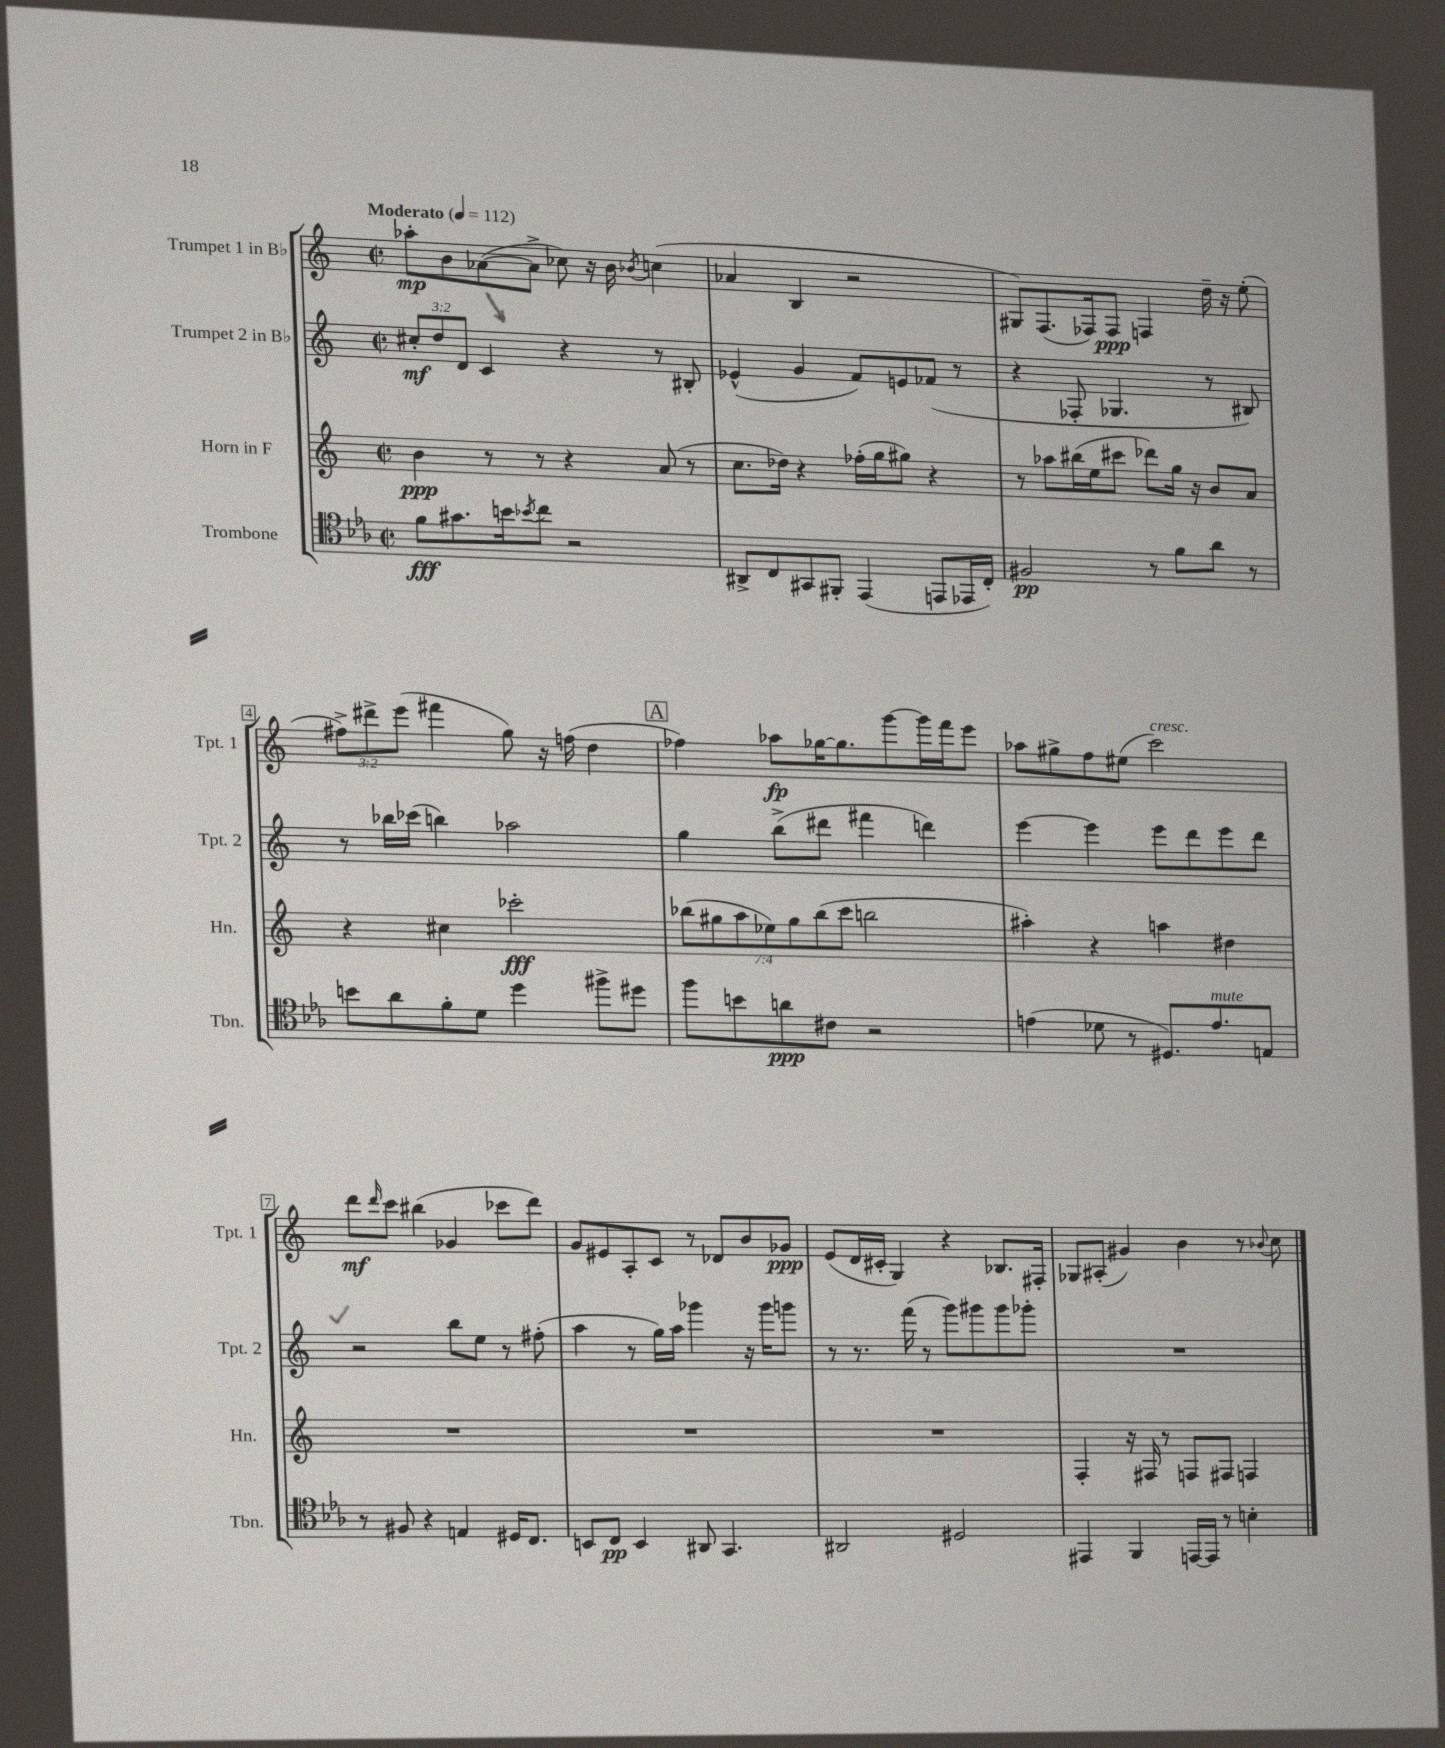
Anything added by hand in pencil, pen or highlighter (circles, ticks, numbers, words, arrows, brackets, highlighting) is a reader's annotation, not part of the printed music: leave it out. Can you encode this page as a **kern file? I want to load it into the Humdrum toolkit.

**kern	**dynam	**kern	**dynam	**kern	**dynam	**kern	**dynam
*part4	*part4	*part3	*part3	*part2	*part2	*part1	*part1
*staff4	*staff4	*staff3	*staff3	*staff2	*staff2	*staff1	*staff1
*I"Trombone	*	*I"Horn in F	*	*I"Trumpet 2 in B♭	*	*I"Trumpet 1 in B♭	*
*I'Tbn.	*	*I'Hn.	*	*I'Tpt. 2	*	*I'Tpt. 1	*
*clefC4	*	*clefG2	*	*clefG2	*	*clefG2	*
*k[b-e-a-]	*	*k[]	*	*k[]	*	*k[]	*
*M2/2	*	*M2/2	*	*M2/2	*	*M2/2	*
*met(c|)	*	*met(c|)	*	*met(c|)	*	*met(c|)	*
*MM112	*	*MM112	*	*MM112	*	*MM112	*
=1	=1	=1	=1	=1	=1	=1	=1
!	!	!	!	!	!	!LO:TX:a:B:t=Moderato	!
8f\L	fff	4b\	ppp	12cc#X'/L	mf	8aa-X'\L	mp
.	.	.	.	12dd/	.	.	.
8.g#X\	.	.	.	.	.	8b\	.
.	.	.	.	12d/J	.	.	.
.	.	8r	.	4c/	.	([8a-X\	.
16bn\k	.	.	.	.	.	.	.
8qb-X/	.	.	.	.	.	.	.
8cc\J	.	8r	.	.	.	8a-^\J]	.
2r	.	4r	.	4r	.	8cc-X\)	.
.	.	.	.	.	.	16r	.
.	.	.	.	.	.	16b\	.
.	.	.	.	.	.	8qb-X/	.
.	.	(8a/	.	8r	.	(4ccn\	.
.	.	8r	.	8B#X'/	.	.	.
=2	=2	=2	=2	=2	=2	=2	=2
8AA#X^/L	.	8.cc\L	.	(4e-X^^/	.	4a-X/	.
8C/	.	.	.	.	.	.	.
.	.	16dd-X\Jk)	.	.	.	.	.
8GG#X/	.	4r	.	4g/	.	4B/	.
8FF#X'/J	.	.	.	.	.	.	.
(4EE-/	.	(16ff-X'\LL	.	8f/L)	.	2r	.
.	.	16gg\J	.	.	.	.	.
.	.	8gg#X\J)	.	8en/	.	.	.
8EEn/L	.	4r	.	(8f-X/J	.	.	.
16EE-X/L	.	.	.	8r	.	.	.
16C'/JJ)	.	.	.	.	.	.	.
=3	=3	=3	=3	=3	=3	=3	=3
2F#X/	pp	8r	.	4r	.	8G#X/L)	.
.	.	8aa-X\L	.	.	.	(8.F/	.
.	.	(16bb#X\L	.	8F-X'/	.	.	.
.	.	16ee\J	.	.	.	16F-X/k)	.
.	.	8ccc#X\J	.	4.G-X/	.	8F-/J	ppp
8r	.	8ddd-X\L)	.	.	.	4Fn/	.
8f\L	.	16gg\Jk	.	.	.	.	.
.	.	16r	.	.	.	.	.
8a-\J	.	8b/L	.	8r	.	16dd~\	.
.	.	.	.	.	.	16r	.
8r	.	8a/J	.	8B#X/)	.	(8ee'\	.
!!LO:LB:g=z
=4	=4	=4	=4	=4	=4	=4	=4
8bn\L	.	4r	.	8r	.	12ff#X^\L)	.
.	.	.	.	.	.	12ddd#X^\	.
8a-\	.	.	.	16bb-X\LL	.	.	.
.	.	.	.	.	.	(12eee\J	.
.	.	.	.	(16ccc-X\JJ	.	.	.
8f'\	.	4cc#X\	.	4bbn\)	.	4fff#X\	.
8d\J	.	.	.	.	.	.	.
4dd\	.	2ccc-X'\	fff	2aa-X\	.	8gg\)	.
.	.	.	.	.	.	16r	.
.	.	.	.	.	.	(16ffn\	.
8ff#X^\L	.	.	.	.	.	4dd\	.
8dd#X\J	.	.	.	.	.	.	.
!!LO:REH:place=s1:t=A
=5	=5	=5	=5	=5	=5	=5	=5
8ff\L	.	(14bb-X\L	.	4gg\	.	4ff-X\)	.
.	.	14gg#X\	.	.	.	.	.
8bn\	.	.	.	.	.	.	.
.	.	14aa\	.	.	.	.	.
.	.	14ee-X\)	.	.	.	.	.
8an\	ppp	.	.	(8bb^\L	.	8aa-X\L	fp
.	.	14gg#\	.	.	.	.	.
.	.	(14bb-\	.	.	.	.	.
8c#X\J	.	.	.	8ddd#X\J	.	[16gg-X\K	.
.	.	14ccc\J	.	.	.	.	.
.	.	.	.	.	.	8.gg-\]	.
2r	.	2bbn\	.	4fff#X\	.	.	.
.	.	.	.	.	.	[8ggg\	.
.	.	.	.	4dddn\)	.	16ggg\L]	.
.	.	.	.	.	.	16fff\J	.
.	.	.	.	.	.	8eee\J	.
=6	=6	=6	=6	=6	=6	=6	=6
(4en\	.	4aa#X'\)	.	[4eee\	.	8aa-X\L	.
.	.	.	.	.	.	8gg#X^\	.
8d-X\	.	4r	.	4eee\]	.	8ff\	.
8r	.	.	.	.	.	(8ee#X\J	.
!	!	!	!	!	!	!LO:TX:a:i:t=cresc.	!
8.D#X/L)	.	4aan\	.	8eee\L	.	2ccc\)	.
.	.	.	.	8ddd\	.	.	.
!LO:TX:a:i:t=mute	!	!	!	!	!	!	!
8.e/	.	.	.	.	.	.	.
.	.	4dd#X\	.	8eee\	.	.	.
8En/J	.	.	.	8ddd\J	.	.	.
!!LO:LB:g=z
=7	=7	=7	=7	=7	=7	=7	=7
8r	.	1r	.	2r	.	8ddd\L	mf
.	.	.	.	.	.	16qqddd/	.
8F#X/	.	.	.	.	.	8ccc\J	.
4r	.	.	.	.	.	(4bb#X\	.
4En/	.	.	.	8bb\L	.	4g-X/	.
.	.	.	.	8ee\J	.	.	.
16D#X/KL	.	.	.	8r	.	8ccc-X\L	.
8.C/J	.	.	.	.	.	.	.
.	.	.	.	(8ff#X'\	.	8ddd\J)	.
=8	=8	=8	=8	=8	=8	=8	=8
8BBn/L	.	1r	.	4aa\	.	8g/L	.
8C/J	pp	.	.	.	.	8e#X/	.
4BB/	.	.	.	8r	.	8A'/	.
.	.	.	.	16gg\LL)	.	8c/J	.
.	.	.	.	16aa\JJ	.	.	.
8AA#X/	.	.	.	4ggg-X\	.	8r	.
4.GG/	.	.	.	.	.	8d-X/L	.
.	.	.	.	16r	.	8b/	.
.	.	.	.	16ggg-\KL	.	.	.
.	.	.	.	8gggn\J	.	8g-X/J	ppp
=9	=9	=9	=9	=9	=9	=9	=9
2AA#X/	.	1r	.	8r	.	(8e/L	.
.	.	.	.	8.r	.	16d/L	.
.	.	.	.	.	.	16c#X'/JJ	.
.	.	.	.	.	.	4G/)	.
.	.	.	.	(16fff\	.	.	.
.	.	.	.	8r	.	.	.
2D#X/	.	.	.	8ggg\L)	.	4r	.
.	.	.	.	8ggg#X\	.	.	.
.	.	.	.	8ggg#\	.	8.B-X/L	.
.	.	.	.	8ggg-X'\J	.	.	.
.	.	.	.	.	.	16F#X'/Jk	.
=10	=10	=10	=10	=10	=10	=10	=10
4EE#X/	.	4F'/	.	1r	.	8G-X/L	.
.	.	.	.	.	.	(8A#X'/J	.
4FF/	.	16r	.	.	.	4g#X/)	.
.	.	16F#X/	.	.	.	.	.
.	.	8r	.	.	.	.	.
[16EEn/LL	.	8Fn/L	.	.	.	4b\	.
16EE/JJ]	.	.	.	.	.	.	.
8r	.	8F#X/J	.	.	.	.	.
4Bn'\	.	4Fn/	.	.	.	8r	.
.	.	.	.	.	.	8qqb-X/	.
.	.	.	.	.	.	8cc\	.
==	==	==	==	==	==	==	==
*-	*-	*-	*-	*-	*-	*-	*-
